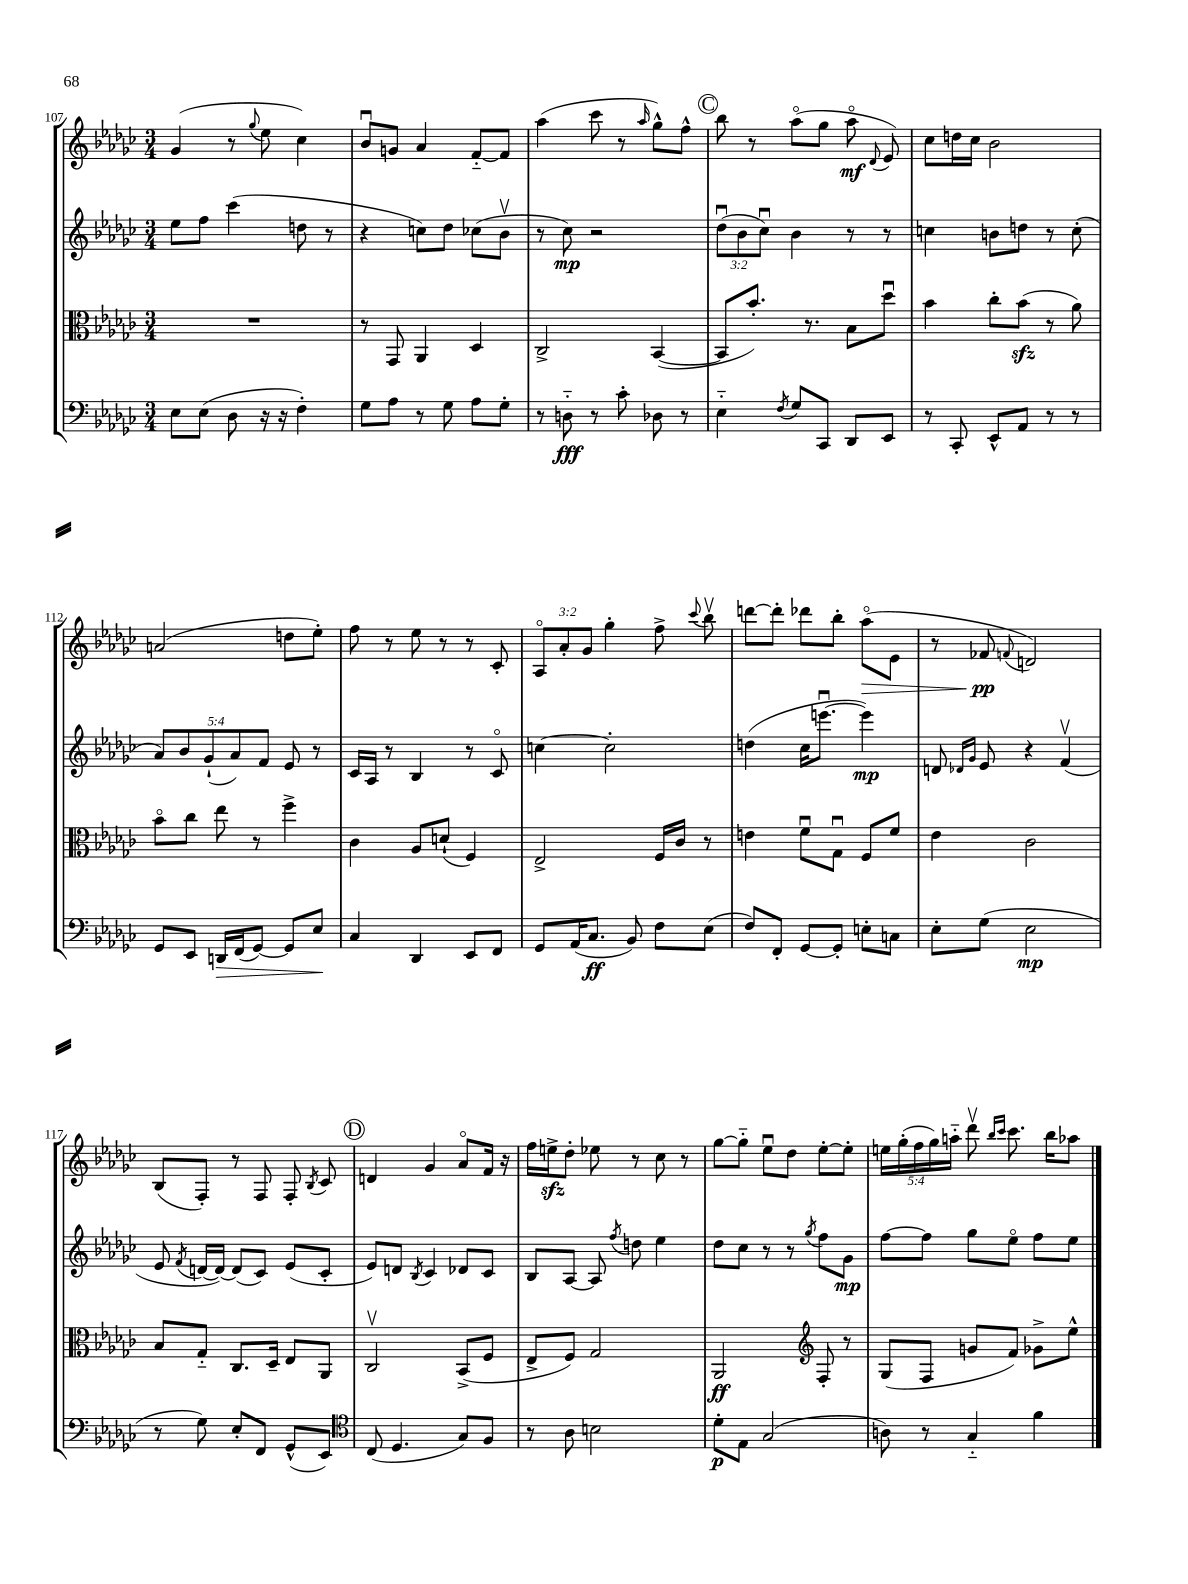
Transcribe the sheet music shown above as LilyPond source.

<<
\new StaffGroup <<
\new Staff = "s0" {
    \clef treble \key ges \major \numericTimeSignature \time 3/4 \override Staff.TupletNumber.text = #tuplet-number::calc-fraction-text
    \autoBeamOff ges'4( r8 \appoggiatura { ges''8 } ees''8 ces''4) |
    bes'8[\downbow g'8] aes'4 f'8[~-_ f'8] |
    aes''4( ces'''8 r8 \grace { aes''16 } ges''8[-^) f''8]-^ |
    \mark \markup { \circle "C" } bes''8 r8 aes''8[\flageolet( ges''8] aes''8\flageolet\mf \appoggiatura { des'8 } ees'8) |
    ces''8[ d''16 ces''16] bes'2 |
    a'2( d''8[ ees''8]-.) |
    f''8 r8 ees''8 r8 r8 ces'8-. |
    \tuplet 3/2 { aes8[\flageolet aes'8-. ges'8] } ges''4-. f''8-> \appoggiatura { ces'''8 } bes''8\upbow |
    d'''8[~ d'''8]-. des'''8[ bes''8]-. aes''8[\flageolet\>( ees'8] |
    r8 fes'8\pp\! \appoggiatura { f'8 } d'2) |
    bes8[( f8]-.) r8 f8 f8-. \acciaccatura { bes8 } ces'8 |
    \mark \markup { \circle "D" } d'4 ges'4 aes'8[\flageolet f'16] r16 |
    f''16[ e''16->\sfz des''8]-. ees''8 r8 ces''8 r8 |
    ges''8[~ ges''8]-_ ees''8[\downbow des''8] ees''8[~-. ees''8]-. |
    \tuplet 5/4 { e''16[ ges''16-.( f''16 ges''16) a''16]-_ } des'''8\upbow \grace { bes''16[ ces'''16] } ces'''8. bes''16[ aes''8] \bar "|." |
}
\new Staff = "s1" {
    \clef treble \key ges \major \numericTimeSignature \time 3/4 \override Staff.TupletNumber.text = #tuplet-number::calc-fraction-text
    \autoBeamOff ees''8[ f''8] ces'''4( d''8 r8 |
    r4 c''8[) des''8] ces''8[( bes'8]\upbow |
    r8 ces''8\mp) r2 |
    \mark \markup { \circle "C" } \tuplet 3/2 { des''8[\downbow( bes'8 ces''8]\downbow) } bes'4 r8 r8 |
    c''4 b'8[ d''8] r8 c''8-.( |
    \tuplet 5/4 { aes'8[) bes'8 ges'8-!( aes'8) f'8] } ees'8 r8 |
    ces'16[ aes16] r8 bes4 r8 ces'8\flageolet |
    c''4~ c''2-. |
    d''4( ces''16[ e'''8.]~\downbow e'''4\mp) |
    d'8 \grace { des'16[ ges'16] } ees'8 r4 f'4\upbow( |
    ees'8 \acciaccatura { f'8 } d'16[~ d'16]~) d'8[( ces'8]) ees'8[( ces'8]-. |
    \mark \markup { \circle "D" } ees'8[) d'8] \acciaccatura { bes8 } ces'4 des'8[ ces'8] |
    bes8[ aes8]~ aes8 \acciaccatura { f''8 } d''8 ees''4 |
    des''8[ ces''8] r8 r8 \acciaccatura { ges''8 } f''8[ ges'8]\mp |
    f''8[~ f''8] ges''8[ ees''8]\flageolet f''8[ ees''8] \bar "|." |
}
\new Staff = "s2" {
    \clef alto \key ges \major \numericTimeSignature \time 3/4
    \autoBeamOff R2. |
    r8 ges,8 aes,4 des4 |
    ces2-> bes,4~( |
    \mark \markup { \circle "C" } bes,8[ bes'8.]-.) r8. bes8[ des''8]\downbow |
    bes'4 ces''8[-. bes'8]\sfz( r8 aes'8) |
    bes'8[\flageolet ces''8] ees''8 r8 f''4-> |
    ces'4 aes8[ d'8]-!( f4) |
    ees2-> f16[ ces'16] r8 |
    e'4 f'8[\downbow ges8]\downbow f8[ f'8] |
    ees'4 ces'2 |
    bes8[ ges8]-_ ces8.[ des16]-- ees8[ aes,8] |
    \mark \markup { \circle "D" } ces2\upbow bes,8[->( f8] |
    ees8[-> f8]) ges2 |
    aes,2\ff \clef treble f8-. r8 |
    ges8[( f8] g'8[ f'8]) ges'8[-> ees''8]-^ \bar "|." |
}
\new Staff = "s3" {
    \clef bass \key ges \major \numericTimeSignature \time 3/4
    \autoBeamOff ees8[ ees8]( des8 r16 r16 f4-.) |
    ges8[ aes8] r8 ges8 aes8[ ges8]-. |
    r8 d8-_\fff r8 ces'8-. des8 r8 |
    \mark \markup { \circle "C" } ees4-_ \acciaccatura { f8 } ges8[ ces,8] des,8[ ees,8] |
    r8 ces,8-. ees,8[-^ aes,8] r8 r8 |
    ges,8[ ees,8] d,16[\> f,16( ges,8]~) ges,8[ ees8]\! |
    ces4 des,4 ees,8[ f,8] |
    ges,8[ aes,16( ces8.]\ff bes,8) f8[ ees8]( |
    f8[) f,8]-. ges,8[~ ges,8]-. e8[-. c8] |
    ees8[-. ges8]( ees2\mp |
    r8 ges8) ees8[-. f,8] ges,8[-^( ees,8]) |
    \mark \markup { \circle "D" } \clef tenor ces8( des4. ges8[) f8] |
    r8 aes8 b2 |
    des'8[-.\p ees8] ges2( |
    a8) r8 ges4-_ f'4 \bar "|." |
}
>>
>>
\layout { \context { \Score currentBarNumber = #107 } }
